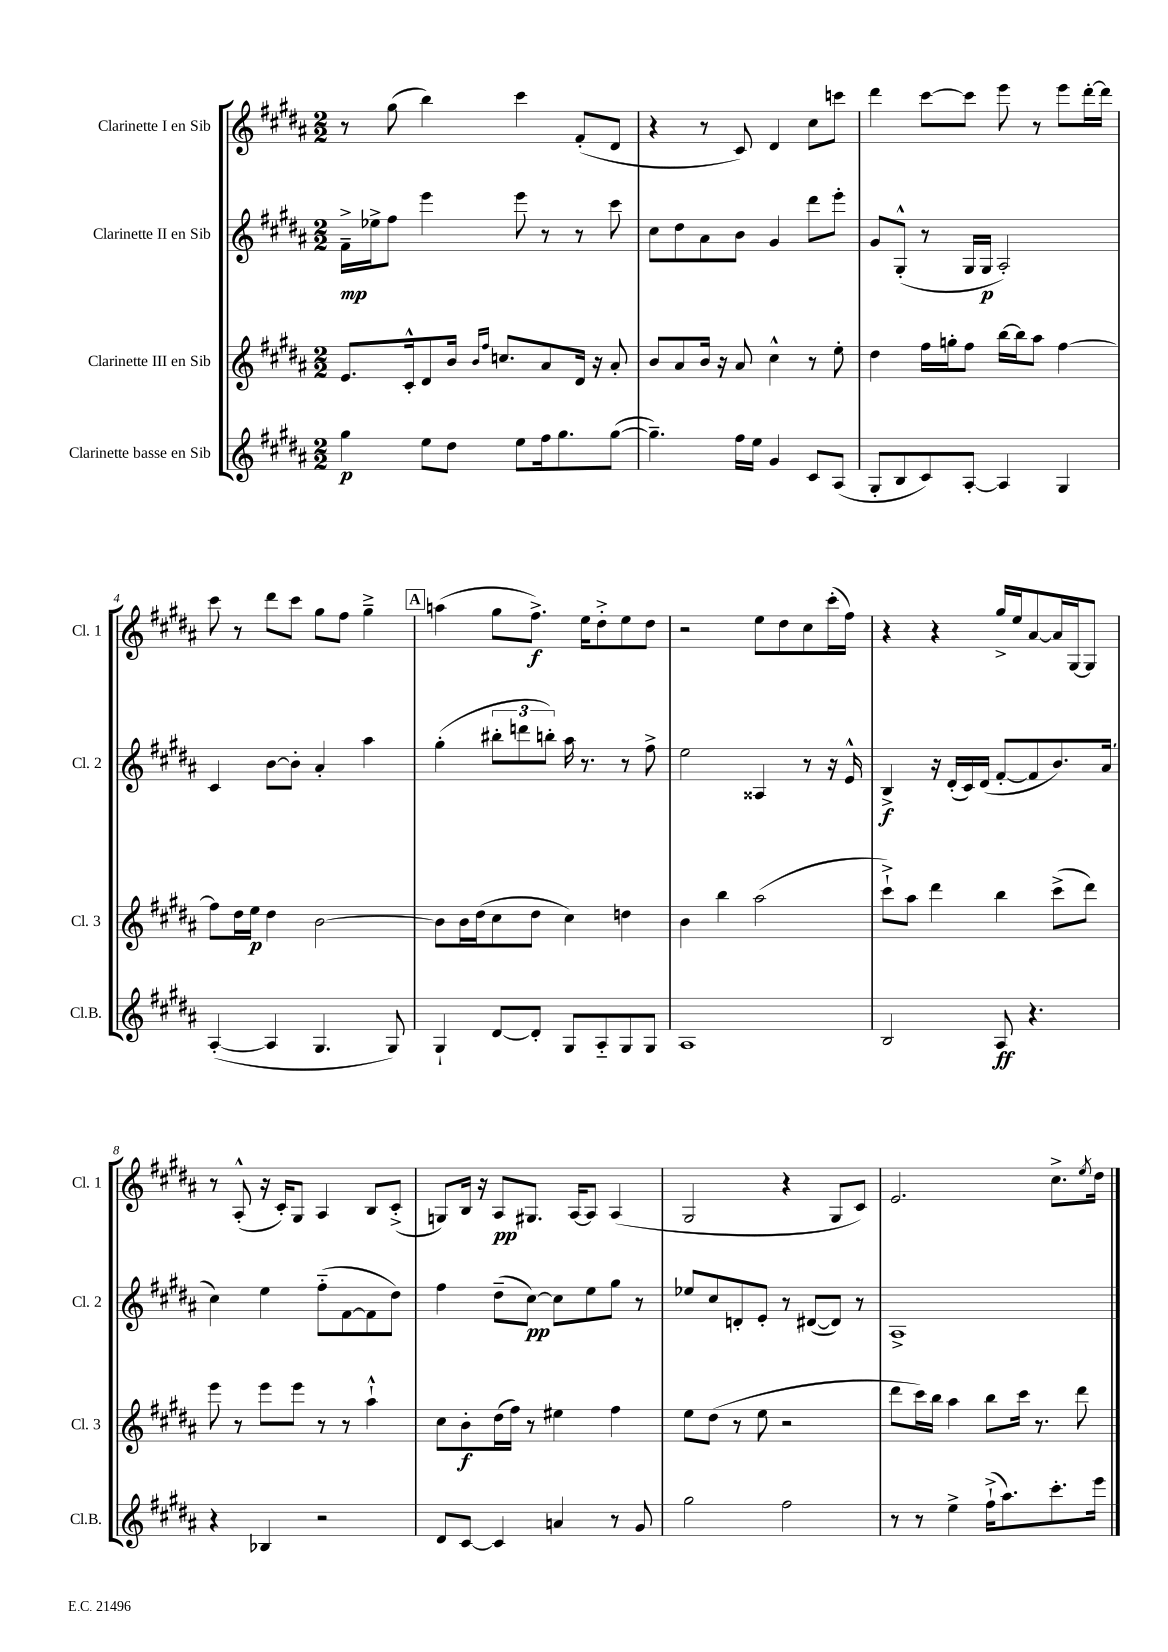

**kern	**kern	**kern	**kern
*staff4	*staff3	*staff2	*staff1
*clefG2	*clefG2	*clefG2	*clefG2
*k[f#c#g#d#a#]	*k[f#c#g#d#a#]	*k[f#c#g#d#a#]	*k[f#c#g#d#a#]
*M2/2	*M2/2	*M2/2	*M2/2
4gg#	8.e	16f#~^	8r
.	.	16ee-^	.
.	.	8ff#	(8gg#
.	16c#'^^	.	.
8ee	8d#	4eee	4bb)
8dd#	16b	.	.
.	16qqb	.	.
.	16qqff#	.	.
.	8.cc	.	.
8ee	.	8eee	4ccc#
16ff#	8a#	8r	.
8.gg#	.	.	.
.	16d#	8r	(8f#'
.	16r	.	.
([8gg#	8a#'	8ccc#	8d#
=	=	=	=
4.gg#~])	8b	8cc#	4r
.	8a#	8dd#	.
.	16b	8a#	8r
.	16r	.	.
16ff#	8a#	8b	8c#)
16ee	.	.	.
4g#	4cc#^^	4g#	4d#
8c#	8r	8ddd#	8cc#
(8A#	8ee'	8eee'	8ccc
=	=	=	=
8G#'	4dd#	8g#	4ddd#
8B	.	(8G#'^^	.
8c#)	16ff#	8r	[8ccc#
.	16gg'	.	.
[8A#'	8ff#	16G#	8ccc#]
.	.	16G#	.
4A#]	[16bb	2A#')	8eee
.	16bb]	.	.
.	8aa#	.	8r
4G#	[4ff#	.	8eee
.	.	.	[16ddd#'
.	.	.	16ddd#]
=	=	=	=
([4A#'	8ff#]	4c#	8ccc#
.	16dd#	.	8r
.	16ee	.	.
4A#]	4dd#	[8b	8ddd#
.	.	8b']	8ccc#
4.G#	[2b	4a#'	8gg#
.	.	.	8ff#
.	.	4aa#	4gg#~^
8G#)	.	.	.
=	=	=	=
4G#`	8b]	(4gg#'	(4aa
.	16b	.	.
.	(16dd#	.	.
[8d#	8cc#	12bb#'	8gg#
.	.	12ddd	.
8d#']	8dd#	.	8.ff#^)
.	.	12bb')	.
8G#	4cc#)	16aa#	.
.	.	8.r	16ee
8A#'~	.	.	8dd#'^
8G#	4dd	8r	8ee
8G#	.	8ff#^	8dd#
=	=	=	=
1A#	4b	2ee	2r
.	4bb	.	.
.	(2aa#	4A##	8ee
.	.	.	8dd#
.	.	8r	8cc#
.	.	16r	(16ccc#'
.	.	16e^^	16ff#)
=	=	=	=
2B	8ccc#`^)	4B^	4r
.	8aa#	.	.
.	4ddd#	16r	4r
.	.	(16d#'	.
.	.	16c#)	.
.	.	(16d#	.
8A#	4bb	[8f#'	16gg#^
.	.	.	16ee
4.r	.	8f#]	[8a#
.	(8ccc#^	8.b)	16a#]
.	.	.	[16G#
.	8ddd#)	.	8G#]
.	.	(16a#	.
=	=	=	=
4r	8eee	4cc#)	8r
.	8r	.	(8A#'^^
4B-	8eee	4ee	16r
.	.	.	16c#')
.	8eee	.	8G#
2r	8r	(8ff#'~	4A#
.	8r	[8f#	.
.	4aa#`^^	8f#]	8B
.	.	8dd#)	(8c#'^
=	=	=	=
8d#	8cc#	4ff#	8G)
[8c#	8b'	.	16B
.	.	.	16r
4c#]	(16dd#	(8dd#~	8A#
.	16ff#)	.	.
.	8r	[8cc#)	8.G#
4a	4ee#	8cc#]	.
.	.	.	[16A#
.	.	8ee	8A#]
8r	4ff#	8gg#	(4A#
8g#	.	8r	.
=	=	=	=
2gg#	8ee	8ee-	2G#
.	(8dd#	8cc#	.
.	8r	8d'	.
.	8ee	8e'	.
2ff#	2r	8r	4r
.	.	([8d#	.
.	.	8d#])	8G#
.	.	8r	8c#)
=	=	=	=
8r	8ddd#	1A#^	2.e
8r	16ccc#)	.	.
.	16bb	.	.
4ee^	4aa#	.	.
(16ff#`^	8bb	.	.
8.aa#)	.	.	.
.	16ccc#	.	.
.	8.r	.	.
8.ccc#'	.	.	8.cc#^
.	8ddd#	.	.
.	.	.	8qee
16eee	.	.	16dd#
==	==	==	==
*-	*-	*-	*-
